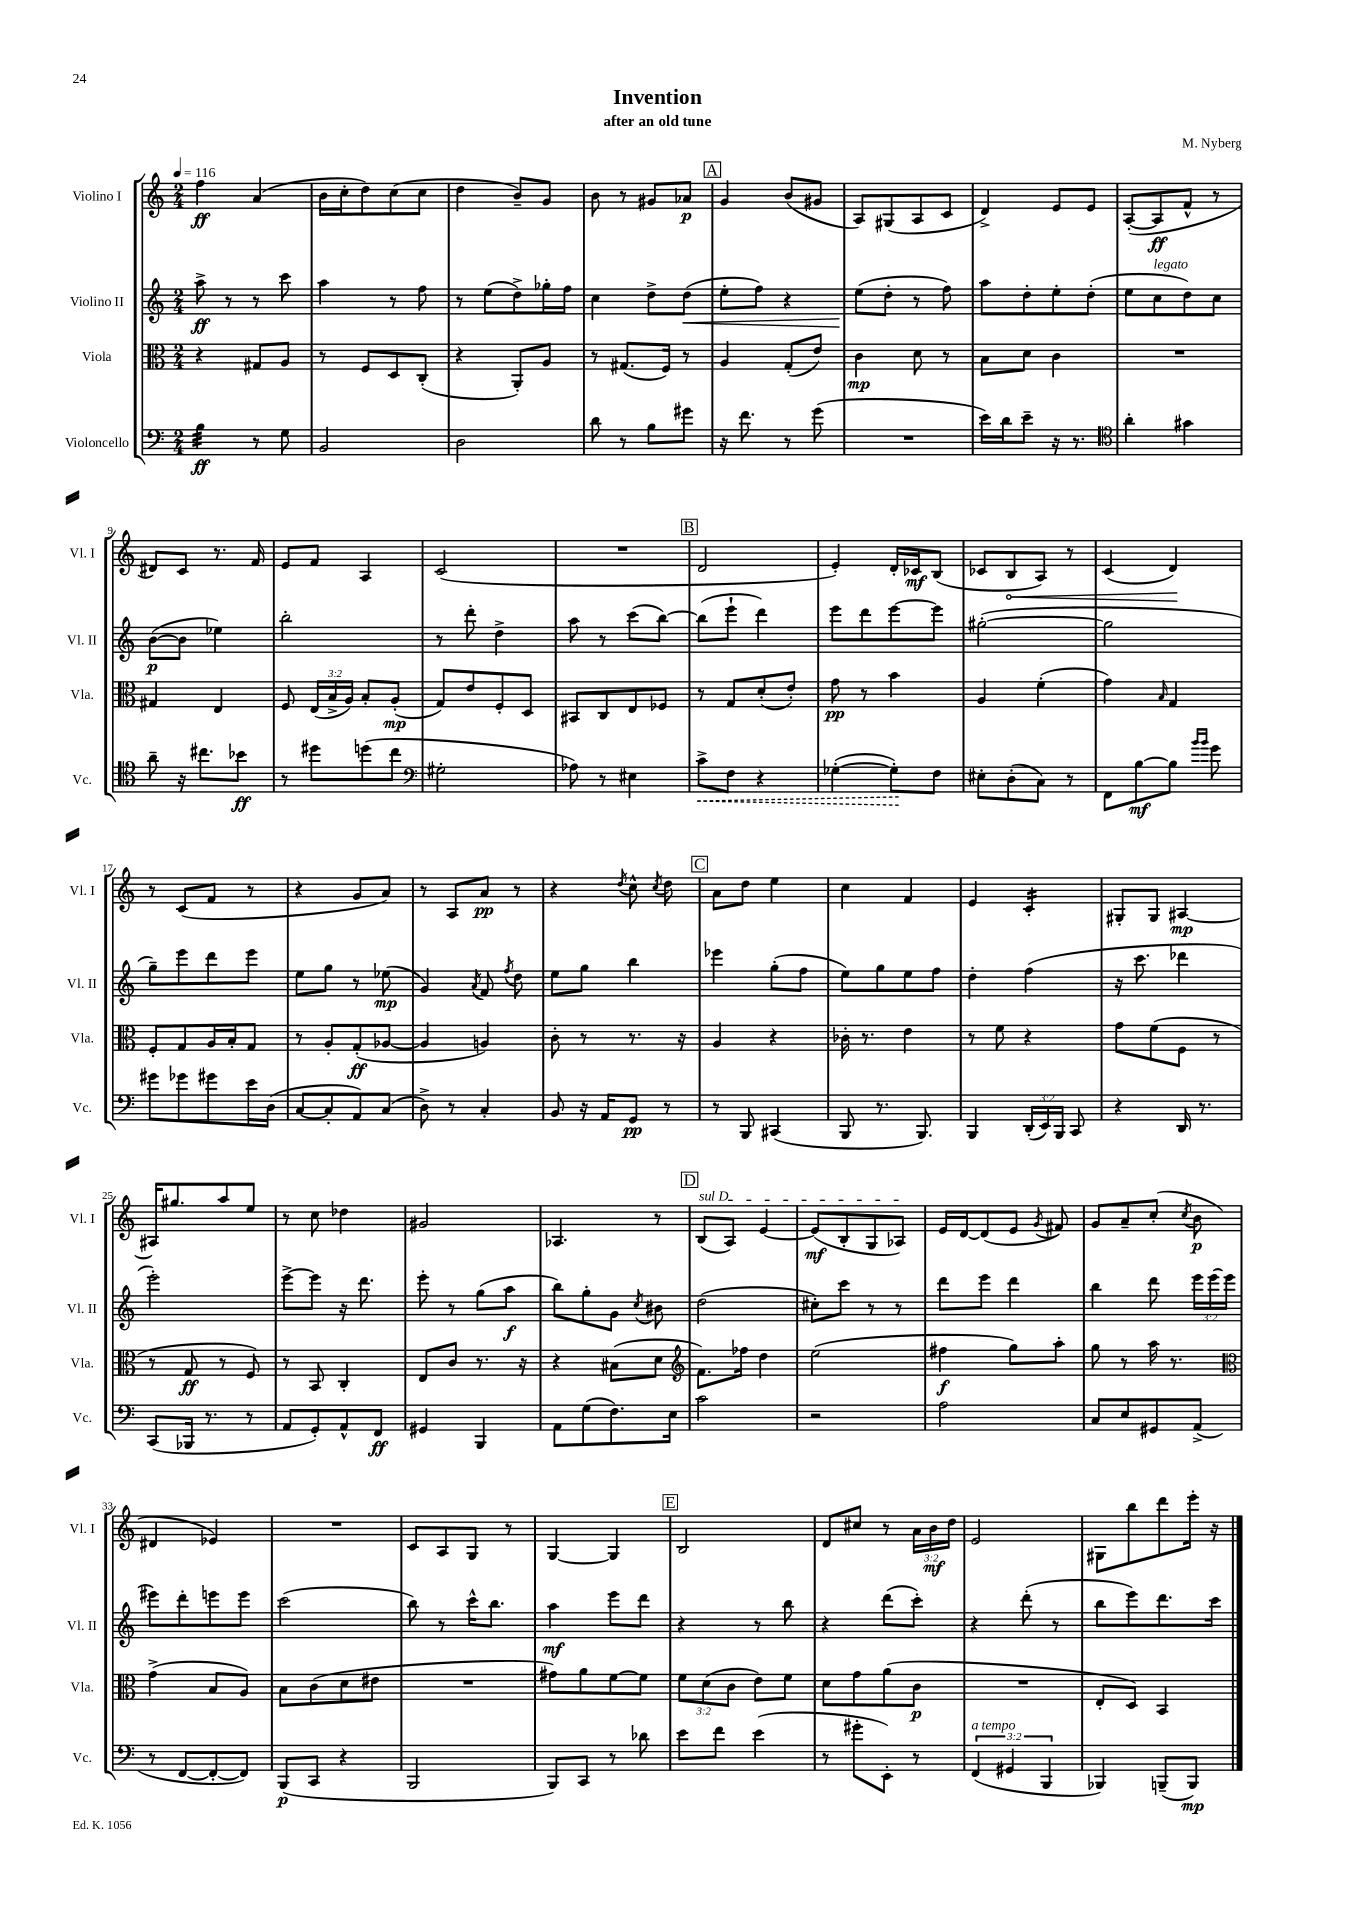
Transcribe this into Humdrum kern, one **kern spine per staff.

**kern	**kern	**kern	**kern
*staff4	*staff3	*staff2	*staff1
*clefF4	*clefC3	*clefG2	*clefG2
*k[]	*k[]	*k[]	*k[]
*M2/4	*M2/4	*M2/4	*M2/4
*MM116	*MM116	*MM116	*MM116
4B\	4r	8aa^\	4ff\
.	.	8r	.
8r	8G#/L	8r	(4a/
8G\	8A/J	8ccc\	.
=	=	=	=
2BB/	8r	4aa\	16b\LL
.	.	.	16cc'\J
.	8F/L	.	8dd\)
.	8D/	8r	(8cc\
.	(8C'/J	8ff\	8cc\J
=	=	=	=
2D\	4r	8r	4dd\
.	.	(8ee\L	.
.	8AA'/L)	8dd^\)	8b~/L)
.	8A/J	16gg-'\L	8g/J
.	.	16ff\JJ	.
=	=	=	=
8d\	8r	4cc\	8b\
8r	(8.G#/L	.	8r
8B\L	.	8dd^\L	8g#/L
.	16F/Jk)	.	.
8g#\J	8r	(8dd\J	8a-/J
=	=	=	=
16r	4A/	8ee'\L	4g/
8.f\	.	.	.
.	.	8ff\J)	.
8r	(8G'/L	4r	(8b/L
(8g\	8e/J)	.	8g#/J
=	=	=	=
2r	4c\	(8ee\L	8A/L)
.	.	8dd'\J	(8G#/
.	8d\	8r	8A/
.	8r	8ff\)	8c/J
=	=	=	=
16e\LL)	8B\L	8aa\L	4d^/)
16d\J	.	.	.
8e~\J	8d\J	8dd'\	.
16r	4c\	8ee'\	8e/L
8.r	.	.	.
.	.	(8dd'\J	8e/J
=	=	=	=
*clefC4	*	*	*
4a'\	2r	8ee\L	([8A'/L
.	.	8cc\	8A/]
4g#\	.	8dd\)	8f^^/J
.	.	8cc\J	8r
=	=	=	=
8a~\	4G#/	([8b\L	8d#/L)
16r	.	8b\]J	8c/J
8.cc#\L	.	.	.
.	4E/	4ee-\)	8.r
8b-\J	.	.	.
.	.	.	16f/
=	=	=	=
8r	8F/	2bb'\	8e/L
8dd#\L	(24E/LL	.	8f/J
.	24B^/	.	.
.	24A/JJ)	.	.
(8dd\	8B'/L	.	4A/
8cc\J	(8A'/J	.	.
=	=	=	=
*clefF4	*	*	*
2G#'\	8G/L)	8r	(2c/
.	8e/	8ddd'\	.
.	8F'/	4dd^\	.
.	8D/J	.	.
=	=	=	=
8A-\)	8BB#/L	8aa\	2r
8r	8C/	8r	.
4E#\	8E/	(8ccc\L	.
.	8F-/J	[8bb\J)	.
=	=	=	=
8c^\L	8r	(8bb\]L	2d/
8F\J	8G/L	8eee`\J	.
4r	(8d'/	4ddd\)	.
.	8e'/J)	.	.
=	=	=	=
([4G-'\	8g\	8eee\L	4e'/)
.	8r	8ddd\	.
8G-'\]L)	4b\	[8eee\	16d'/LL
.	.	.	16c-/J
8F\J	.	8eee\]J	(8B/J
=	=	=	=
8E#'\L	4A/	([2gg#'\	8c-/L
(8D'\	.	.	8B/
8C\J)	(4f'\	.	8A/J)
8r	.	.	8r
=	=	=	=
8FF\L	4g\)	2gg#\]	(4c/
[8B\	.	.	.
.	16qqB/	.	.
8B\]J	4G/	.	4d/)
16qqb/LL	.	.	.
16qqb/JJ	.	.	.
8g\	.	.	.
=	=	=	=
8g#\L	8F'/L	8gg~\L)	8r
8g-\	8G/	8eee\	(8c/L
8g#\	16A/L	8ddd\	8f/J
.	16B'/J	.	.
16e\L	8G/J	8eee\J	8r
(16D\JJ	.	.	.
=	=	=	=
[8C/L	8r	8ee\L	4r
8C'/]	8A'/L	8gg\J	.
8AA/)	(8G'/	8r	8g/L
(8C/J	[8A-/J	(8ee-\	8a/J)
=	=	=	=
8D^\)	4A-/]	4g/)	8r
8r	.	.	8A/L
.	.	8qa/	.
4C'/	4A/)	8f/	8a/J
.	.	8qff/	.
.	.	8dd\	8r
=	=	=	=
8BB/	8c'\	8ee\L	4r
16r	8r	8gg\J	.
16AA/LK	.	.	.
.	.	.	8qdd/
8GG/J	8.r	4bb\	8cc^^\
.	.	.	8qcc/
8r	.	.	8dd\
.	16r	.	.
=	=	=	=
8r	4A/	4eee-\	8a\L
8BBB/	.	.	8dd\J
(4CC#/	4r	(8gg'\L	4ee\
.	.	8ff\J	.
=	=	=	=
8BBB/	16c-'\	8ee\L)	4cc\
.	8.r	.	.
8.r	.	8gg\	.
.	4e\	8ee\	4f/
8.BBB/)	.	.	.
.	.	8ff\J	.
=	=	=	=
4BBB/	8r	4dd'\	4e/
.	8f\	.	.
(24DD'/LL	4r	(4ff\	4c'/
24EE/)	.	.	.
24BBB/JJ	.	.	.
8CC/	.	.	.
=	=	=	=
4r	8g\L	16r	8G#'/L
.	.	8.ccc\	.
.	(8f\	.	8G#/J
16DD/	8F\J	4ddd-\	[4A#/
8.r	.	.	.
.	8r	.	.
=	=	=	=
(8CC/L	8r	2eee'\)	16A#/]LK
.	.	.	8.gg#/
16BBB-/Jk	8G/	.	.
8.r	.	.	.
.	8r	.	8aa/
8r	8F/)	.	8ee/J
=	=	=	=
8AA/L	8r	[8eee^\L	8r
8GG'/)	8BB/	8eee\]J	8cc\
8AA^^/	4C'/	16r	4dd-\
.	.	8.ddd\	.
8FF/J	.	.	.
=	=	=	=
4GG#/	8E/L	8eee'\	2g#/
.	8c/J	8r	.
4BBB/	8.r	(8gg\L	.
.	.	8aa\J	.
.	16r	.	.
=	=	=	=
8AA\L	4r	8bb\L)	4.A-/
(8G\	.	8gg'\	.
8.F\)	(8B#\L	8g\J	.
.	.	8qcc/	.
.	8d\J	8b#\	8r
16E\Jk	.	.	.
=	=	=	=
*	*clefG2	*	*
2c\	8.f\L)	(2dd\	(8B/L
.	.	.	8A/J)
.	16ff-\Jk	.	.
.	4dd\	.	[4e/
=	=	=	=
2r	(2ee\	8cc#'\L)	(8e/]L
.	.	8ccc\J	8B'/
.	.	8r	8G/
.	.	8r	8A-/J)
=	=	=	=
2A\	4ff#\	8ddd\L	16e/LL
.	.	.	[16d/J
.	.	8eee\J	(8d/]
.	8gg\L)	4ddd\	8e/J
.	.	.	8qg/
.	8aa'\J	.	8f#/)
=	=	=	=
8C/L	8gg\	4bb\	8g/L
8E/	8r	.	8a~/
8GG#/	16aa\	8ddd\	(8cc'/J
.	8.r	.	.
.	.	.	8qcc/
(8AA^/J	.	24eee\LL	8b\
.	.	(24eee\	.
.	.	24eee\JJ	.
=	=	=	=
*	*clefC3	*	*
8r	(4g^\	8eee#\L)	4d#/
[8FF/L	.	8ddd'\	.
8FF'/_	8B/L	8eee\	4e-/)
8FF/]J)	8A/J)	8eee\J	.
=	=	=	=
(8BBB/L	8B\L	(2ccc\	2r
8CC/J	(8c\	.	.
4r	8d\	.	.
.	8e#\J	.	.
=	=	=	=
2BBB/	2r	8bb\)	8c/L
.	.	8r	8A/
.	.	16ccc^^\LK	8G/J
.	.	8.bb\J	.
.	.	.	8r
=	=	=	=
8BBB/L)	8g#\L)	4aa\	[4G/
8CC/J	8a\	.	.
8r	[8f\	8eee\L	4G/]
8d-\	8f\]J	8ddd\J	.
=	=	=	=
8e\L	12f\L	4r	2B/
.	(12d\	.	.
8f\J	.	.	.
.	12c\J	.	.
(4e\	8e\L)	8r	.
.	8f\J	8bb\	.
=	=	=	=
8r	8d\L	4r	8d/L
8g#'\L	8g\	.	8cc#/J
8EE'\J)	(8a\	(8ddd\L	8r
8r	8c\J	8ccc'\J)	24a\LL
.	.	.	24b\
.	.	.	24dd\JJ
=	=	=	=
(6FF/	2r	4r	2e/
6GG#/	.	.	.
.	.	(8ddd'\	.
6BBB/	.	.	.
.	.	8r	.
=	=	=	=
4BBB-/)	8E'/L	8bb\L	8G#\L
.	8D/J)	8eee\)	8bb\
(8BBB~/L	4BB/	8.ddd\	8ddd\
8BBB/J)	.	.	16eee'\Jk
.	.	16ccc\Jk	16r
==	==	==	==
*-	*-	*-	*-
